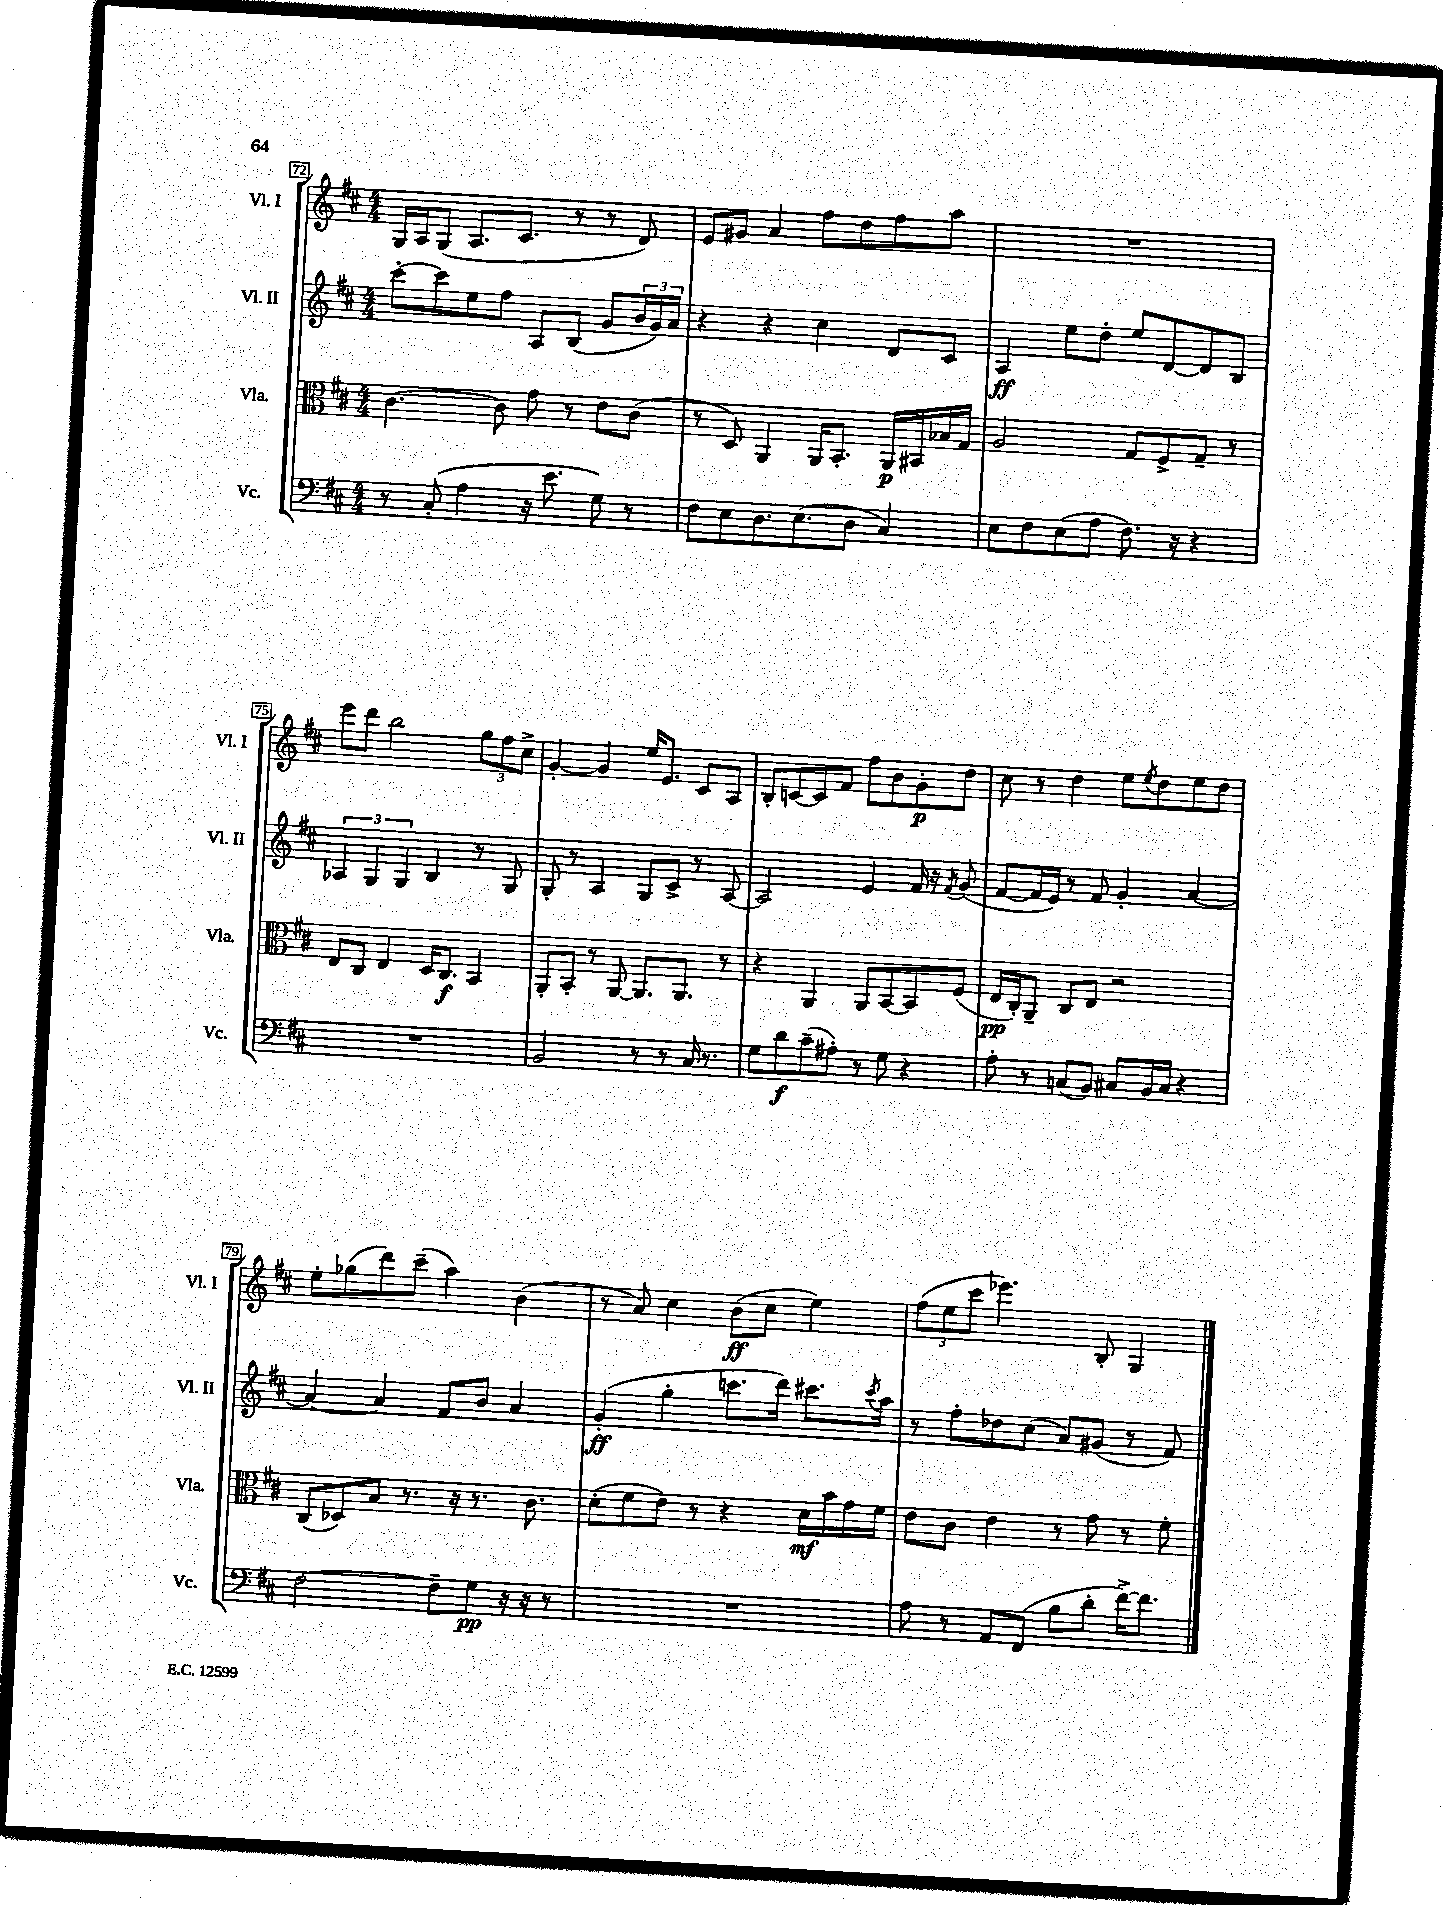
<<
\new StaffGroup <<
\new Staff = "s0" \with { instrumentName = "Vl. I" shortInstrumentName = "Vl. I" } {
    \clef treble \key d \major \numericTimeSignature \time 4/4
    g16 a16 g8( a8. cis'8. r8 r8 d'8) |
    e'8 gis'8 a'4 fis''8 d''8 fis''8 a''8 |
    R1 |
    e'''8 d'''8 b''2 \tuplet 3/2 { g''8 fis''8 cis''8-> } |
    g'4~-. g'4 e''16 e'8. cis'8 a8 |
    b8-. c'8~ c'8 fis'8 fis''8 b'8 g'8-.\p d''8 |
    cis''8 r8 d''4 e''8 \acciaccatura { e''8 } d''8 e''8 d''8 |
    e''8-. ges''8( d'''8) cis'''8--( a''4) b'4( |
    r8 a'8) cis''4 b'8\ff( cis''8 e''4) |
    \tuplet 3/2 { fis''8( e''8 cis'''8 } ees'''4.) b8-. g4 \bar "|." |
}
\new Staff = "s1" \with { instrumentName = "Vl. II" shortInstrumentName = "Vl. II" } {
    \clef treble \key d \major \numericTimeSignature \time 4/4
    cis'''8~-. cis'''8 e''8 fis''8 a8 b8( g'8 \tuplet 3/2 { b'16 g'16) a'16 } |
    r4 r4 cis''4 d'8 cis'8 |
    a4\ff e''8 d''8-. e''8 d'8~ d'8 b8 |
    \tuplet 3/2 { aes4 g4 g4 } b4 r8 g8 |
    g8-. r8 a4 g8 cis'8-> r8 a8~ |
    a2 e'4 fis'16 r16 \acciaccatura { fis'8 } g'8( |
    fis'8~ fis'16 e'16) r8 fis'8 g'4-. a'4~ |
    a'4~ a'4 fis'8 b'8 a'4 |
    g'4-.\ff( g''4-. c'''8. d'''16) cis'''8. \acciaccatura { cis'''8 } a''16 |
    r8 fis''8-. des''8 cis''8( a'8) gis'8( r8 fis'8) \bar "|." |
}
\new Staff = "s2" \with { instrumentName = "Vla." shortInstrumentName = "Vla." } {
    \clef alto \key d \major \numericTimeSignature \time 4/4
    cis'4.~ cis'8 g'8 r8 e'8 cis'8( |
    r8 d8) a,4 a,16 b,8.-. a,16\p bis,16 bes16 g16 |
    a2 g8 fis8-> g8-- r8 |
    e8 cis8 e4 d16 cis8.\f b,4 |
    a,8-. b,8-. r8 a,8~ a,8. a,8. r8 |
    r4 a,4 a,8 b,8~ b,8 fis8( |
    e16\pp cis16-.) a,8-- cis8 e8 r2 |
    cis8( des8) b8 r8. r16 r8. cis'8. |
    d'8-.( fis'8 e'8) r8 r4 d'16\mf b'16 g'16 fis'16 |
    e'8 cis'8 e'4 r8 g'8 r8 fis'8-. \bar "|." |
}
\new Staff = "s3" \with { instrumentName = "Vc." shortInstrumentName = "Vc." } {
    \clef bass \key d \major \numericTimeSignature \time 4/4
    r8 cis8-.( a4 r16 e'8. g8) r8 |
    fis8 e8 d8. e8.( d8 cis4) |
    e8 fis8 e8( a8 fis8.) r16 r4 |
    R1 |
    b,2 r8 r8 cis16 r8. |
    g8 d'8\f cis'8--( ais8-.) r8 g8 r4 |
    a8-. r8 c8( b,8) cis8 b,16 cis16 r4 |
    fis2~ fis8-- g8\pp r16 r16 r8 |
    R1 |
    a8 r8 a,8 fis,8( b8 d'8-. fis'16~->) fis'8. \bar "|." |
}
>>
>>
\layout { \context { \Score currentBarNumber = #72 \override BarNumber.stencil = #(make-stencil-boxer 0.1 0.3 ly:text-interface::print) } }
